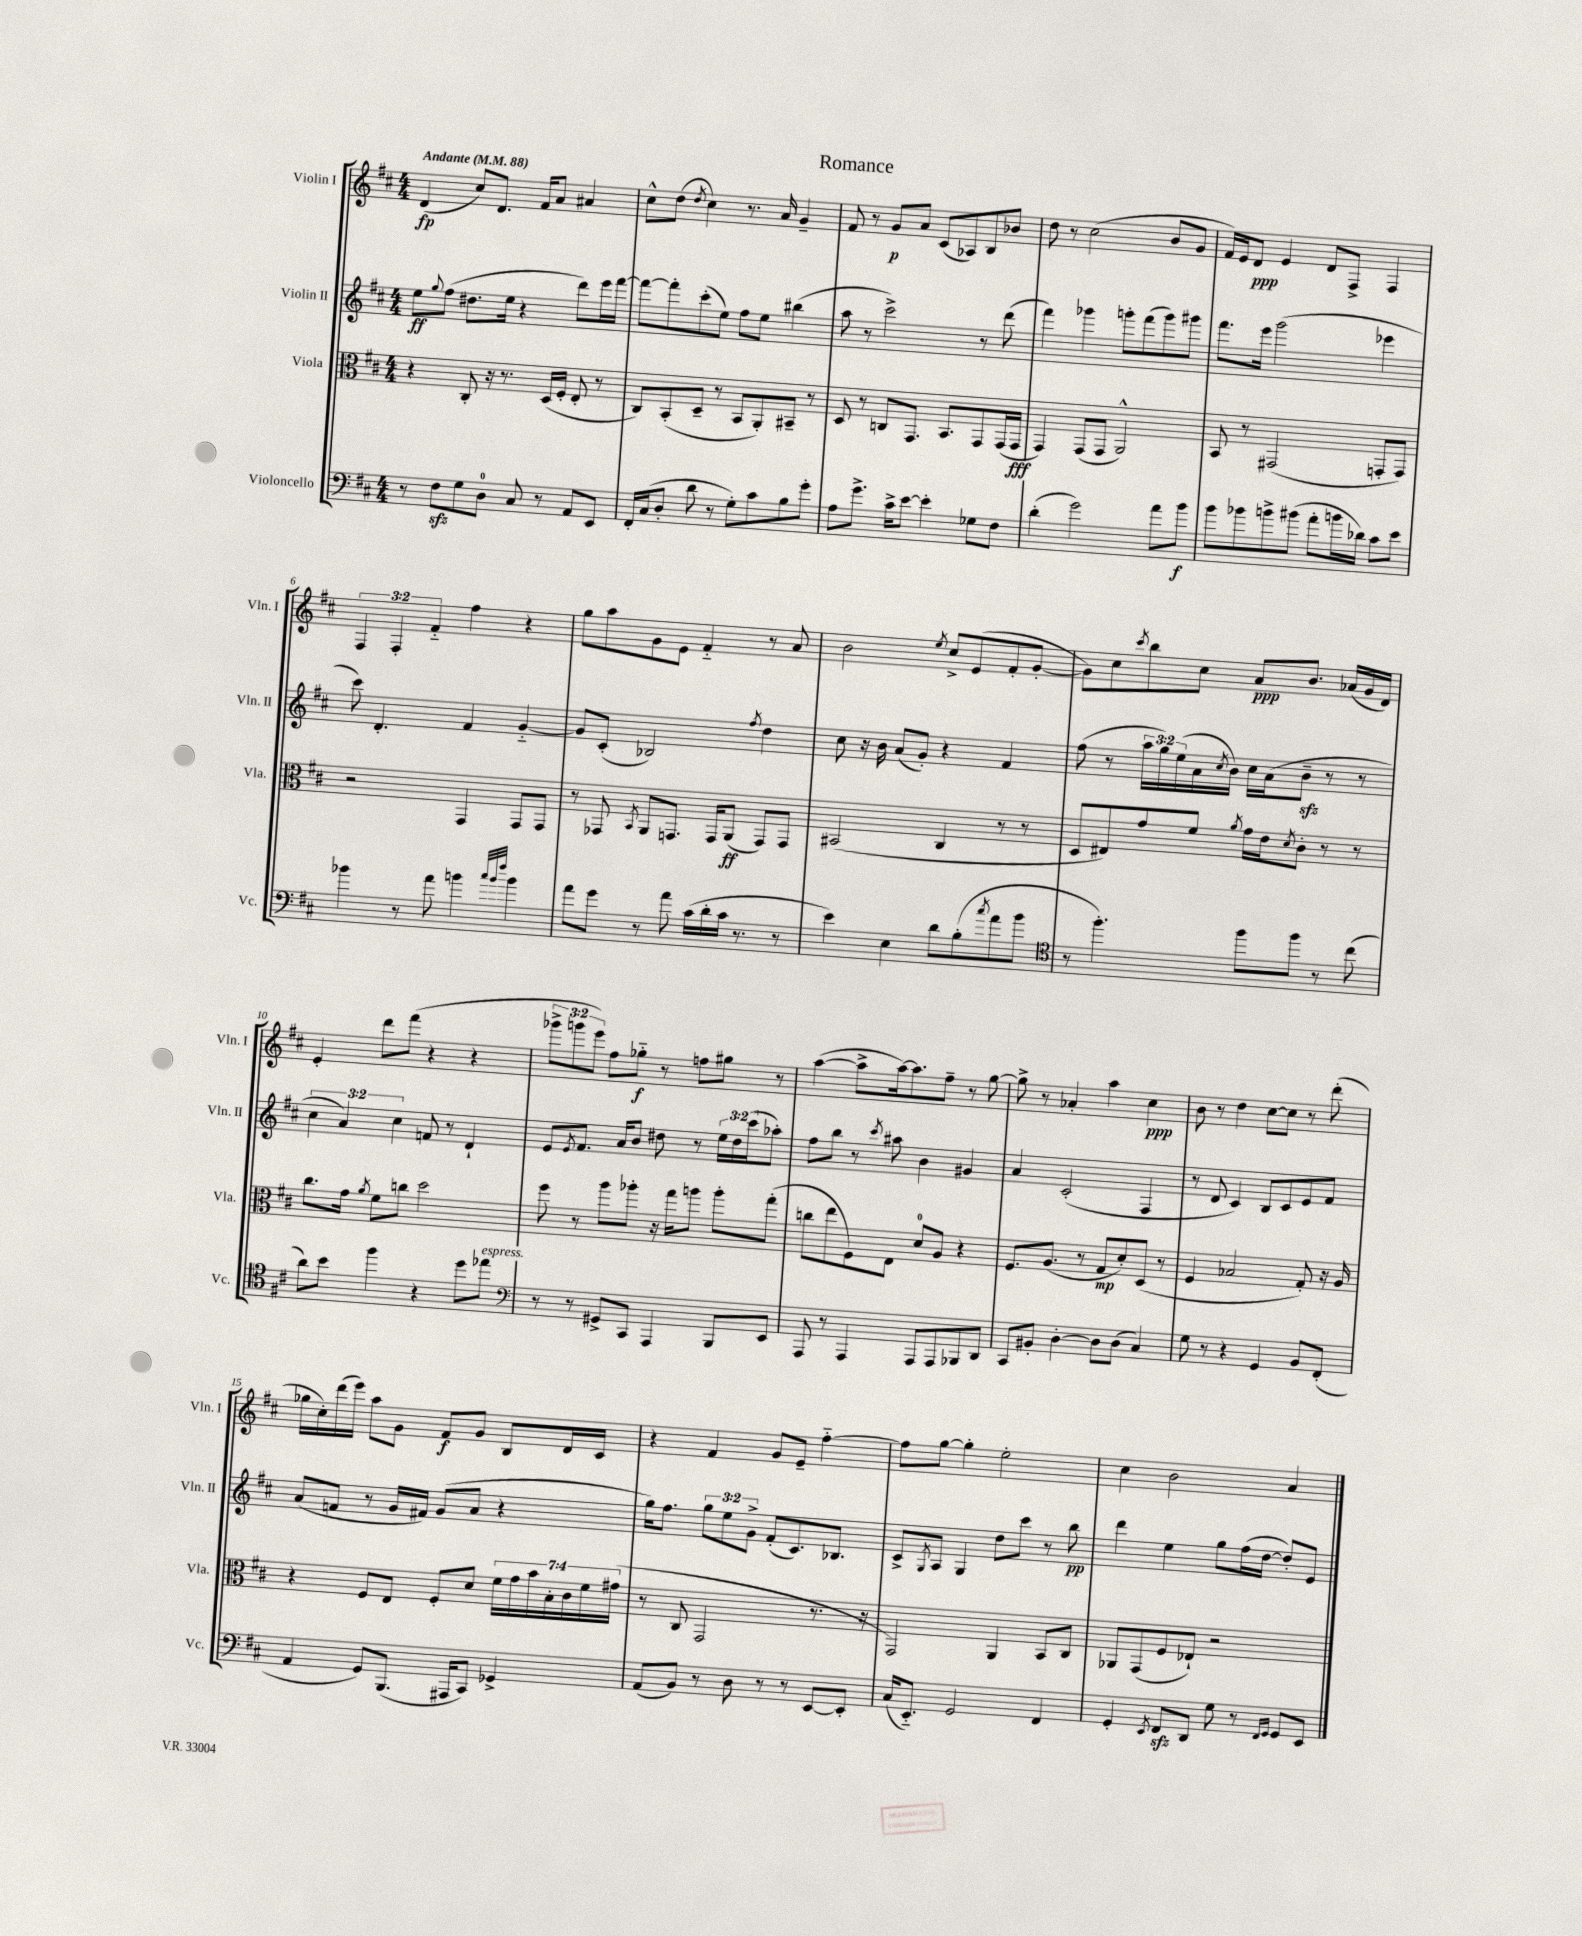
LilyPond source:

\header { title = "Romance" }
<<
\new StaffGroup <<
\new Staff = "s0" \with { instrumentName = "Violin I" shortInstrumentName = "Vln. I" } {
    \clef treble \key d \major \numericTimeSignature \time 4/4 \override Staff.TupletNumber.text = #tuplet-number::calc-fraction-text \tempo "Andante" 4 = 88
    d'4\fp( cis''8) d'8. fis'16 a'8 ais'4 |
    cis''8-^ d''8( \acciaccatura { d''8 } cis''4) r8. a'16 g'4-- |
    fis'8 r8 g'8\p a'8 cis'8( aes8) b8 bes'8 |
    d''8 r8 cis''2( b'8 g'8 |
    fis'16) e'16 d'8\ppp e'4 d'8 fis8-> fis4 |
    \tuplet 3/2 { fis4 fis4-. fis'4-_ } fis''4 r4 |
    g''8 a''8 g'8 e'8 fis'4-_ r8 a'8 |
    b'2 \acciaccatura { e''8 } cis''8-> e'8( fis'8-. g'8~-. |
    g'8) cis''8 \acciaccatura { cis'''8 } b''8 cis''8 a'8\ppp b'8. aes'16( g'16 d'16) |
    e'4-. d'''8 fis'''8( r4 r4 |
    \tuplet 3/2 { ges'''8-> g'''8 e'''8) } fis''8 ges''8-_\f r8 f''8 gis''8 r8 |
    a''4~( a''8-> a''16~) a''8. fis''8-- r8 g''8~ |
    g''8-> r8 aes'4-. a''4 cis''4\ppp |
    b'8 r8 d''4 cis''8~ cis''8 r8 d'''8-.( |
    ges''16 cis''16-.) d'''16( e'''16) a''8 g'8 fis'8\f g'8 b8 d'16 cis'16 |
    r4 fis'4 g'8 e'8-- fis''4~-_ |
    fis''8 g''8~ g''4-. e''2-. |
    cis''4 b'2 a'4 \bar "|." |
}
\new Staff = "s1" \with { instrumentName = "Violin II" shortInstrumentName = "Vln. II" } {
    \clef treble \key d \major \numericTimeSignature \time 4/4 \override Staff.TupletNumber.text = #tuplet-number::calc-fraction-text
    e''8\ff \appoggiatura { g''8 } fis''8( dis''8. e''16 r4 d'''8) e'''16 fis'''16~ |
    fis'''8~ fis'''8-. cis'''8-.( e''8) fis''8 e''8 bis''4( |
    a''8 r8 cis'''2->) r8 d'''8( |
    fis'''4) ges'''4 g'''8-. fis'''8( g'''8) gis'''8 |
    fis'''8. e'''16 g'''2( ees'''4 |
    cis'''8) d'4.-. fis'4 g'4~-_ |
    g'8 cis'8-.( bes2) \acciaccatura { fis''8 } d''4 |
    cis''8 r16 b'16 a'8( g'8-.) r4 fis'4 |
    fis''8( r8 \tuplet 3/2 { a''16 g''16) e''16( } a'16 \acciaccatura { cis''8 } b'16) cis''16 a'16( b'8--\sfz r8 r8 |
    \tuplet 3/2 { cis''4 a'4) cis''4 } f'8 r8 d'4-! |
    e'8 \acciaccatura { e'8 } fis'8. a'16 b'8 dis''8 r8 \tuplet 3/2 { e''16 dis''16 cis'''16( } aes''8-.) |
    fis''8 b''8 r8 \acciaccatura { cis'''8 } ais''8 b'4 gis'4 |
    a'4 cis'2-.( fis4 |
    r8 d'8 cis'4) b8 cis'8 e'8 fis'8 |
    a'8( f'8 r8 g'16 fis'16) g'8( a'8 r4 |
    g''16) fis''8. \tuplet 3/2 { g''8 e''8 g'8-> } fis'8-.( cis'8.) bes8. |
    cis'8-> \acciaccatura { g8 } a8 g4 d''8 cis'''8 r8 b''8\pp |
    d'''4 e''4 g''8 fis''16( d''16~ d''8-.) e'8 \bar "|." |
}
\new Staff = "s2" \with { instrumentName = "Viola" shortInstrumentName = "Vla." } {
    \clef alto \key d \major \numericTimeSignature \time 4/4 \override Staff.TupletNumber.text = #tuplet-number::calc-fraction-text
    r4 cis8-. r16 r8. d16( fis16-. e8-. r8 |
    cis8) b,8-.( d8-- r8 b,8 a,8-.) bis,8-- r8 |
    d8 r8 c8 g,8. b,8. g,8 g,16( g,16\fff |
    g,4) g,8( g,8 a,2-^) |
    b,8 r8 gis,2( g,8-. g,8) |
    r2 g,4 g,8 g,8 |
    r8 ges,8 \acciaccatura { b,8 } a,8 g,8. g,16 a,8\ff( g,8) g,8 |
    bis,2( cis4 r8 r8 |
    d8 eis8) g'8 fis'8 \acciaccatura { a'8 } g'16 e'16 \acciaccatura { d'8 } cis'8-. r8 r8 |
    cis''8. g'16 \acciaccatura { a'8 } fis'8 c''8 d''2 |
    fis''8 r8 a''8 aes''8-. r16 g''16 a''8 a''8-. g''8-.( |
    c''8 e''8 fis8) e8 d'8-0 a8 r4 |
    fis8. a8.( r8 g8\mp d'8-.) d8( r8 |
    fis4 bes2 g8-.) r16 a16 |
    r4 fis8 e8 fis8-. d'8 \tuplet 7/4 { fis'16 g'16 b'16 b16-. cis'16 fis'16 gis'16( } |
    r8 cis8 g,2 r8. r16 |
    g,2) a,4 b,8 cis8 |
    aes,8 g,8( fis8 ees8-!) r2 \bar "|." |
}
\new Staff = "s3" \with { instrumentName = "Violoncello" shortInstrumentName = "Vc." } {
    \clef bass \key d \major \numericTimeSignature \time 4/4
    r8 fis8\sfz g8 d8-0 cis8 r8 a,8 e,8 |
    fis,16-. cis16( d8-. d'8 r8 g8-.) cis'8 b8 g'8-. |
    a8 g'8.-> cis'16-> e'8~ e'4-. ges8 fis8 |
    d'4-.( g'2) a'8 b'8\f |
    b'8 bes'8 b'8-> bis'8( a'8-. b'16 des'16) cis'8 e'8 |
    bes'4 r8 a'8 b'4 \grace { cis''32 b'32 fis''32 } b'4 |
    a'8 g'8 r8 a'8 cis'16( d'16-. cis'16 r8. r8 |
    e'4) e4 d'8 b8-.( \acciaccatura { cis''8 } a'8 b'8 |
    \clef tenor r8 fis''4.-.) fis''8 fis''8 r8 cis''8( |
    a'8) b'8 fis''4 r4 d''8 ees''8^\markup { \italic "espress." } |
    \clef bass r8 r8 gis,8-> cis,8 a,,4 b,,8 e,8 |
    a,,8 r8 a,,4 a,,8 a,,8 bes,,8 d,8 |
    cis,8 bis,8-. d4~-. d8 d8( cis4) |
    g8 r8 r4 g,4 b,8 fis,8-.( |
    a,4 g,8) b,,8.( ais,,16 cis,8) ges,4-> |
    a,8( b,8) r8 d8 r8 r8 e,8~ e,8-. |
    cis16( e,8.-_) g,2 fis,4 |
    g,4-. \acciaccatura { e,8 } fis,8\sfz d,8 g8 r8 \grace { fis,16 g,16 } g,8 e,8 \bar "|." |
}
>>
>>
